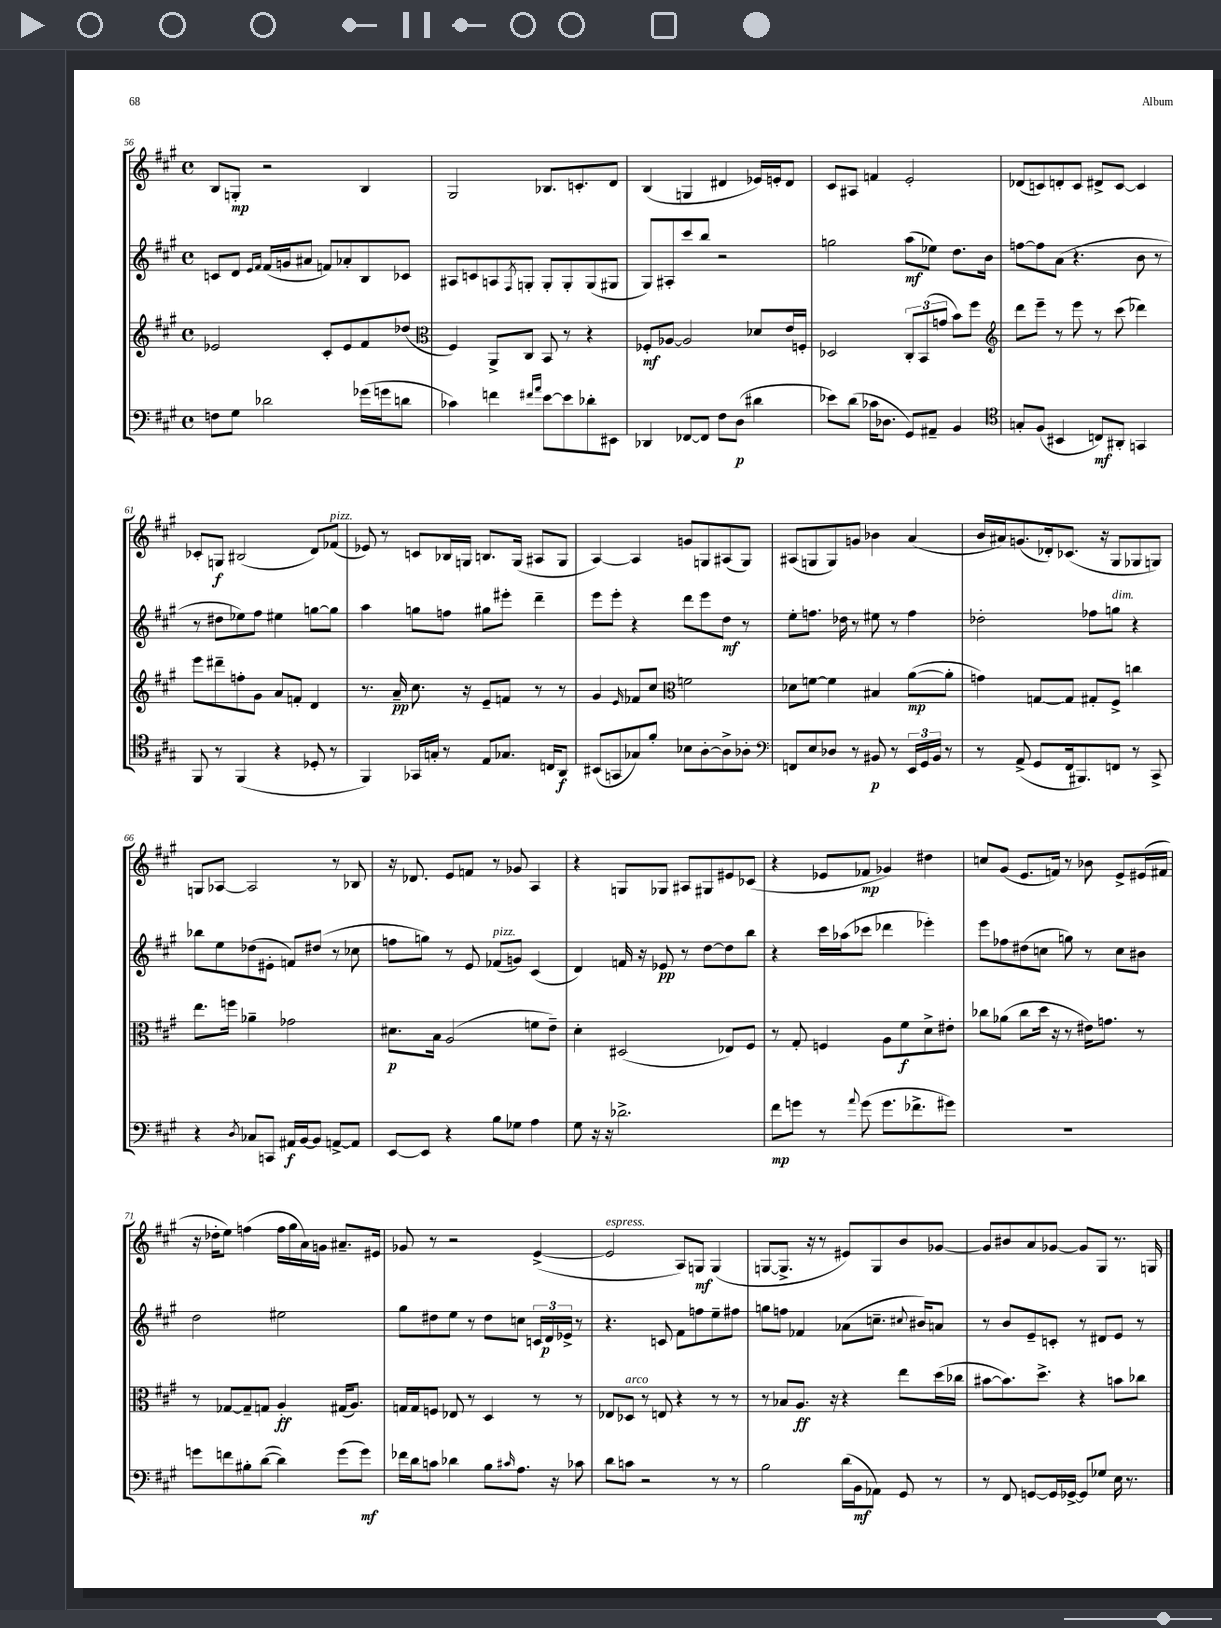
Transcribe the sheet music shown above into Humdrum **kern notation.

**kern	**dynam	**kern	**dynam	**kern	**dynam	**kern	**dynam
*part4	*part4	*part3	*part3	*part2	*part2	*part1	*part1
*staff4	*staff4	*staff3	*staff3	*staff2	*staff2	*staff1	*staff1
*clefF4	*	*clefG2	*	*clefG2	*	*clefG2	*
*k[f#c#g#]	*	*k[f#c#g#]	*	*k[f#c#g#]	*	*k[f#c#g#]	*
*M4/4	*	*M4/4	*	*M4/4	*	*M4/4	*
*met(c)	*	*met(c)	*	*met(c)	*	*met(c)	*
=56	=56	=56	=56	=56	=56	=56	=56
8Fn\L	.	2e-X/	.	8cn/L	.	8B/L	.
8G#\J	.	.	.	8d/J	.	8Gn'/J	mp
.	.	.	.	16qqe/LL	.	.	.
.	.	.	.	16qqf#/JJ	.	.	.
2d-X\	.	.	.	(16f#/LL	.	2r	.
.	.	.	.	16gn/J	.	.	.
.	.	.	.	8a#X/J	.	.	.
.	.	8c#'/L	.	8fn/L)	.	.	.
.	.	8e-/	.	8a-X'/	.	.	.
(16g-X\LL	.	8f#/	.	8B/	.	4B/	.
16gn\J	.	.	.	.	.	.	.
8dn\J	.	(8dd-X/J	.	8c-X/J	.	.	.
=57	=57	=57	=57	=57	=57	=57	=57
*	*	*clefC3	*	*	*	*	*
4c-X\)	.	4F#/)	.	8A#X/L	.	2G#/	.
.	.	.	.	8cn/	.	.	.
4fn\	.	8AA^/L	.	8An/	.	.	.
.	.	.	.	8qF#/	.	.	.
.	.	8C#/J	.	8Gn'/J	.	.	.
16qqf#X/LL	.	.	.	.	.	.	.
16qqa/JJ	.	.	.	.	.	.	.
[8e\L	.	8BB/	.	8G'/L	.	8.B-X/L	.
8e\]	.	8r	.	8G'/	.	.	.
.	.	.	.	.	.	8.cn'/	.
8d-X'\	.	4r	.	(8G/	.	.	.
8EE#X\J	.	.	.	8G#X/J	.	8d/J	.
=58	=58	=58	=58	=58	=58	=58	=58
4DD-X/	.	8F-X'/L	mf	8G#/L)	.	(4B/	.
.	.	[8A-X/J	.	8A#X'/	.	.	.
[8FF-X/L	.	2A-/]	.	8ccc#/	.	4Gn/	.
8FF-/J]	.	.	.	8bb/J	.	.	.
8F#\L	.	.	.	2r	.	4d#X/	.
(8D\J	p	.	.	.	.	.	.
4d#X\	.	8d-X/L	.	.	.	16e-X/LL)	.
.	.	.	.	.	.	16en'/J	.
.	.	16e/L	.	.	.	8d#/J	.
.	.	16Fn'/JJ	.	.	.	.	.
=59	=59	=59	=59	=59	=59	=59	=59
8e-X\L)	.	2D-X/	.	2ggn\	.	8c#/L	.
(8d\J	.	.	.	.	.	8A#X/J	.
16c-X\KL	.	.	.	.	.	4fn/	.
8.D-X\J	.	.	.	.	.	.	.
8GG#/L)	.	12C#'/L	.	(8aa\L	mf	2e'/	.
.	.	(12BB/	.	.	.	.	.
8AA#X~/J	.	.	.	8ee-X\J)	.	.	.
.	.	12gn/J	.	.	.	.	.
4BB/	.	8b\L)	.	8.dd\L	.	.	.
.	.	8ff#\J	.	.	.	.	.
.	.	.	.	16b\Jk	.	.	.
=60	=60	=60	=60	=60	=60	=60	=60
*clefC4	*	*clefG2	*	*	*	*	*
8Gn'/L	.	8ddd\L	.	[8ffn\L	.	(8d-X/L	.
(8F#/J	.	8eee~\J	.	8ff\]	.	8cn/)	.
4BB#X/	.	8r	.	(8a\J	.	8dn'/	.
.	.	8eee\	.	4.r	.	8c/J	.
8Cn/L)	mf	8r	.	.	.	8d#X^/L	.
8AA#X'/J	.	(8ccc#\	.	.	.	[8c/J	.
4GGn/	.	4ddd-X\)	.	8b\	.	4c/]	.
.	.	.	.	8r	.	.	.
!!LO:LB:g=z
=61	=61	=61	=61	=61	=61	=61	=61
8FF#/	.	8eee\L	.	8r	.	8c-X'/L	.
8r	.	8ddd#X~\	.	8dd#X\L	.	8Gn/J	f
(4FF#/	.	8ffn'\	.	8ee-X\)	.	(2B#X/	.
.	.	8g#\J	.	8ff#\J	.	.	.
4r	.	8a/L	.	4ee#X\	.	.	.
.	.	8fn'/J	.	.	.	.	.
8D-X'/	.	4d/	.	[8ggn\L	.	8d/L)	.
!	!	!	!	!	!	!LO:TX:a:i:t=pizz.	!
8r	.	.	.	8gg\J]	.	(8f-X/J	.
=62	=62	=62	=62	=62	=62	=62	=62
4FF#/)	.	8.r	.	4aa\	.	8e-X/)	.
.	.	.	.	.	.	8r	.
.	.	16a~/	pp	.	.	.	.
16GG-X/LL	.	8.cc#\	.	8ggn\L	.	8cn/L	.
16Gn'/JJ	.	.	.	.	.	.	.
8r	.	.	.	8ffn\J	.	16B-X/L	.
.	.	16r	.	.	.	16Gn/JJ	.
8E/L	.	8e~/L	.	8gg#X\L	.	8.Bn/L	.
8.G-X/J	.	8fn/J	.	8eee#X'\J	.	.	.
.	.	.	.	.	.	(16G/Jk	.
.	.	8r	.	4ddd~\	.	8A#X/L	.
16Cn/KL	.	.	.	.	.	.	.
8AA/J	f	8r	.	.	.	8G/J	.
=63	=63	=63	=63	=63	=63	=63	=63
(8BB#X/L	.	4g#/	.	8eee\L	.	[4A/)	.
8GGn/	.	.	.	8eee'\J	.	.	.
.	.	16qqe/	.	.	.	.	.
8G-X/)	.	8f-X/L	.	4r	.	4A/]	.
8f#'/J	.	8cc#/J	.	.	.	.	.
*	*	*clefC3	*	*	*	*	*
8B-X\L	.	2fn\	.	8ddd\L	.	8gn/L	.
[8A'\	.	.	.	8eee\	.	8Gn/	.
8A^\]	.	.	.	8dd\J	mf	(8A#X/	.
8A-X'\J	.	.	.	8r	.	8G/J)	.
=64	=64	=64	=64	=64	=64	=64	=64
*clefF4	*	*	*	*	*	*	*
8FFn/L	.	8d-X\L	.	8ee'\L	.	(8A#X/L	.
8E/	.	[8fn\J	.	8.ffn\J	.	8Gn/	.
8D-X/J	.	4f\]	.	.	.	8G/)	.
.	.	.	.	16dd-X\	.	.	.
8r	.	.	.	8r	.	8gn/J	.
8BB#X/	p	4B#X/	.	8ee#X\	.	4b-X\	.
8r	.	.	.	8r	.	.	.
24EE/LL	.	([8a\L	mp	4ff\	.	(4a/	.
24GG#/	.	.	.	.	.	.	.
24BB#/JJ	.	.	.	.	.	.	.
8r	.	8a'\J]	.	.	.	.	.
=65	=65	=65	=65	=65	=65	=65	=65
8r	.	4gn\)	.	2dd-X'\	.	16b/LL	.
.	.	.	.	.	.	16a#X/J)	.
(8AA^/	.	.	.	.	.	(8.gn/	.
8GG#/L	.	[8Gn/L	.	.	.	.	.
.	.	.	.	.	.	16d-X'/k)	.
16FF#/k	.	8G/J]	.	.	.	(8.c-X/J	.
8.BBB#X/)	.	.	.	.	.	.	.
.	.	8G#X'/L	.	8ff-X\L	.	.	.
.	.	.	.	.	.	16r	.
!	!	!	!	!LO:TX:a:i:t=dim.	!	!	!
8FFn/J	.	8F#^/J	.	8ggn\J	.	8G#/L	.
8r	.	4ccn\	.	4r	.	8G-X/	.
8CC#^/	.	.	.	.	.	8Gn/J)	.
!!LO:LB:g=z
=66	=66	=66	=66	=66	=66	=66	=66
4r	.	8.ee\L	.	8bb-X\L	.	8Gn/L	.
.	.	.	.	8ee\	.	[8A-X/J	.
.	.	16ffn\Jk	.	.	.	.	.
8qD/	.	.	.	.	.	.	.
8C-X/L	.	4a-X~\	.	(8dd-X\	.	2A-/]	.
8CCn/J	.	.	.	8e#X'\J	.	.	.
16AA#X/LL	f	2g-X\	.	8fn/L)	.	.	.
[16BB/J	.	.	.	.	.	.	.
8BB/J]	.	.	.	(8dd#X/J	.	.	.
[8AAn^/L	.	.	.	8r	.	8r	.
8AA/J]	.	.	.	8cc-X\	.	8B-X/	.
=67	=67	=67	=67	=67	=67	=67	=67
[8EE/L	.	8.d#X\L	p	8ffn\L	.	16r	.
.	.	.	.	.	.	8.d-X/	.
8EE/J]	.	.	.	8ggn\J)	.	.	.
.	.	16B\Jk	.	.	.	.	.
4r	.	(2A/	.	8r	.	8e/L	.
.	.	.	.	8e/	.	8fn/J	.
!	!	!	!	!LO:TX:a:i:t=pizz.	!	!	!
8B\L	.	.	.	(8f-X/L	.	8r	.
8G-X\J	.	.	.	8gn/J)	.	8g-X/	.
4A\	.	8fn\L	.	(4c#/	.	4A/	.
.	.	8e~\J)	.	.	.	.	.
=68	=68	=68	=68	=68	=68	=68	=68
8G#\	.	4d'\	.	4d/)	.	4r	.
16r	.	.	.	.	.	.	.
16r	.	.	.	.	.	.	.
2.d-X^\	.	(2D#X/	.	16fn/	.	8Gn/L	.
.	.	.	.	16r	.	.	.
.	.	.	.	8e-X/	pp	8G-X/J	.
.	.	.	.	8r	.	8A#X/L	.
.	.	.	.	[8dd\L	.	8G#X/	.
.	.	8E-X/L)	.	8dd\]	.	8e#X/	.
.	.	8F#/J	.	8bb\J	.	(8c-X/J	.
=69	=69	=69	=69	=69	=69	=69	=69
8f#\L	mp	8r	.	4r	.	4r	.
8gn\J	.	8G#'/	.	.	.	.	.
8r	.	4Fn/	.	16ccc#\LL	.	8e-X/L	.
.	.	.	.	(16aa-X\J	.	.	.
8qqa/	.	.	.	.	.	.	.
(8g\	.	.	.	8ccc-X\J	.	8f-X/J	mp
8.g\L	.	8A\L	.	4ddd-X\	.	4g-X/)	.
.	.	8f#\	f	.	.	.	.
8.f-X^\	.	.	.	.	.	.	.
.	.	8d^\	.	4eee-X'\)	.	4dd#X\	.
8g#X\J)	.	8e#X'\J	.	.	.	.	.
=70	=70	=70	=70	=70	=70	=70	=70
1r	.	8cc-X\L	.	8eee\L	.	8ccn/L	.
.	.	(8a-X\J	.	8ff-X\	.	(8g#/J	.
.	.	8cc-\L	.	(8dd#X\	.	8.e/L	.
.	.	16dd\Jk	.	8ccn\J	.	.	.
.	.	16r	.	.	.	16fn/Jk)	.
.	.	8r	.	8ggn\)	.	8r	.
.	.	16e#X\KL)	.	8r	.	8b-X\	.
.	.	8.gn\J	.	.	.	.	.
.	.	.	.	8cc\L	.	8e^/L	.
.	.	8r	.	8b#X\J	.	(16e#X/L	.
.	.	.	.	.	.	16f#X/JJ	.
!!LO:LB:g=z
=71	=71	=71	=71	=71	=71	=71	=71
8gn\L	.	8r	.	2dd\	.	16r	.
.	.	.	.	.	.	16dd-X'\KL	.
8fn\	.	[8G-X/L	.	.	.	8ee\J)	.
8B#X'\	.	8G-~/]	.	.	.	(4ffn\	.
([8d\J	.	8Gn/J	.	.	.	.	.
4d\])	.	4A'/	ff	2ee#X\	.	16ff\LL	.
.	.	.	.	.	.	16gg#\	.
.	.	.	.	.	.	16a\)	.
.	.	.	.	.	.	16gn\JJ	.
(8g\L	.	(16G#X/KL	.	.	.	8.a#X~/L	.
.	.	8.A/J)	.	.	.	.	.
8g\J)	mf	.	.	.	.	.	.
.	.	.	.	.	.	16e#X/Jk	.
=72	=72	=72	=72	=72	=72	=72	=72
16f-X\LL	.	16Gn/LL	.	8gg#\L	.	8g-X/	.
16d\J	.	16G/J	.	.	.	.	.
8cn\J	.	8Fn/J	.	8dd#X\	.	8r	.
4d-X\	.	8E-X/	.	8ee\J	.	2r	.
.	.	8r	.	8r	.	.	.
8B\L	.	4D/	.	8dd#\L	.	.	.
16qqc#X/	.	.	.	.	.	.	.
8.A\J	.	.	.	8ccn\J	.	.	.
.	.	8r	.	24cn/LL	.	([4e^/	.
.	.	.	.	24d/	p	.	.
16r	.	.	.	.	.	.	.
.	.	.	.	24e-X^/JJ	.	.	.
8c-X\	.	8r	.	8r	.	.	.
=73	=73	=73	=73	=73	=73	=73	=73
!	!	!	!	!	!	!LO:TX:a:i:t=espress.	!
8d\L	.	8E-X/L	.	4.r	.	2e/]	.
!	!	!LO:TX:a:i:t=arco	!	!	!	!	!
8cn\J	.	8D-X/J	.	.	.	.	.
2r	.	8r	.	.	.	.	.
.	.	8En/	.	8cn/	.	.	.
.	.	4r	.	8f#\L	.	8A/L)	.
.	.	.	.	8ffn\	.	8Gn/J	mf
8r	.	8r	.	8ee~\	.	(4G/	.
8r	.	8r	.	8ff#X\J	.	.	.
=74	=74	=74	=74	=74	=74	=74	=74
2B\	.	8r	.	8ggn\L	.	[8Gn/L	.
.	.	8B-X/L	.	8ffn\J	.	8.G^/J]	.
.	.	8.A/J	ff	4f-X/	.	.	.
.	.	.	.	.	.	16r	.
.	.	.	.	.	.	8r	.
.	.	16r	.	.	.	.	.
(16d\LL	.	4r	.	(8a-X\L	.	8e#X/L)	.
16BB\J	mf	.	.	.	.	.	.
8AA-X\J)	.	.	.	8.ccn~\J	.	8G/	.
8GG#/	.	8ee\L	.	.	.	8b/	.
.	.	.	.	8qqcc#X/	.	.	.
.	.	.	.	16b#X/KL)	.	.	.
8r	.	(16dd\L	.	8an/J	.	[8g-X/J	.
.	.	16cc-X\JJ	.	.	.	.	.
=75	=75	=75	=75	=75	=75	=75	=75
8r	.	[8b#X\L	.	8r	.	8g-/L]	.
8FF#/	.	8.b#\])	.	8b/L	.	8b#X/	.
[8GGn/L	.	.	.	8e~/	.	8a/	.
.	.	8.dd^\J	.	.	.	.	.
16GG/L]	.	.	.	8cn'/J	.	[8g-X/J	.
[16GG-X^/JJ	.	.	.	.	.	.	.
8GG-/L]	.	4r	.	8r	.	8g-/L]	.
8G-X/J	.	.	.	8d#X/L	.	8G#/J	.
16E\	.	8bn\L	.	8e/J	.	8.r	.
8.r	.	.	.	.	.	.	.
.	.	8cc-X\J	.	8r	.	.	.
.	.	.	.	.	.	16Gn/	.
==	==	==	==	==	==	==	==
*-	*-	*-	*-	*-	*-	*-	*-
